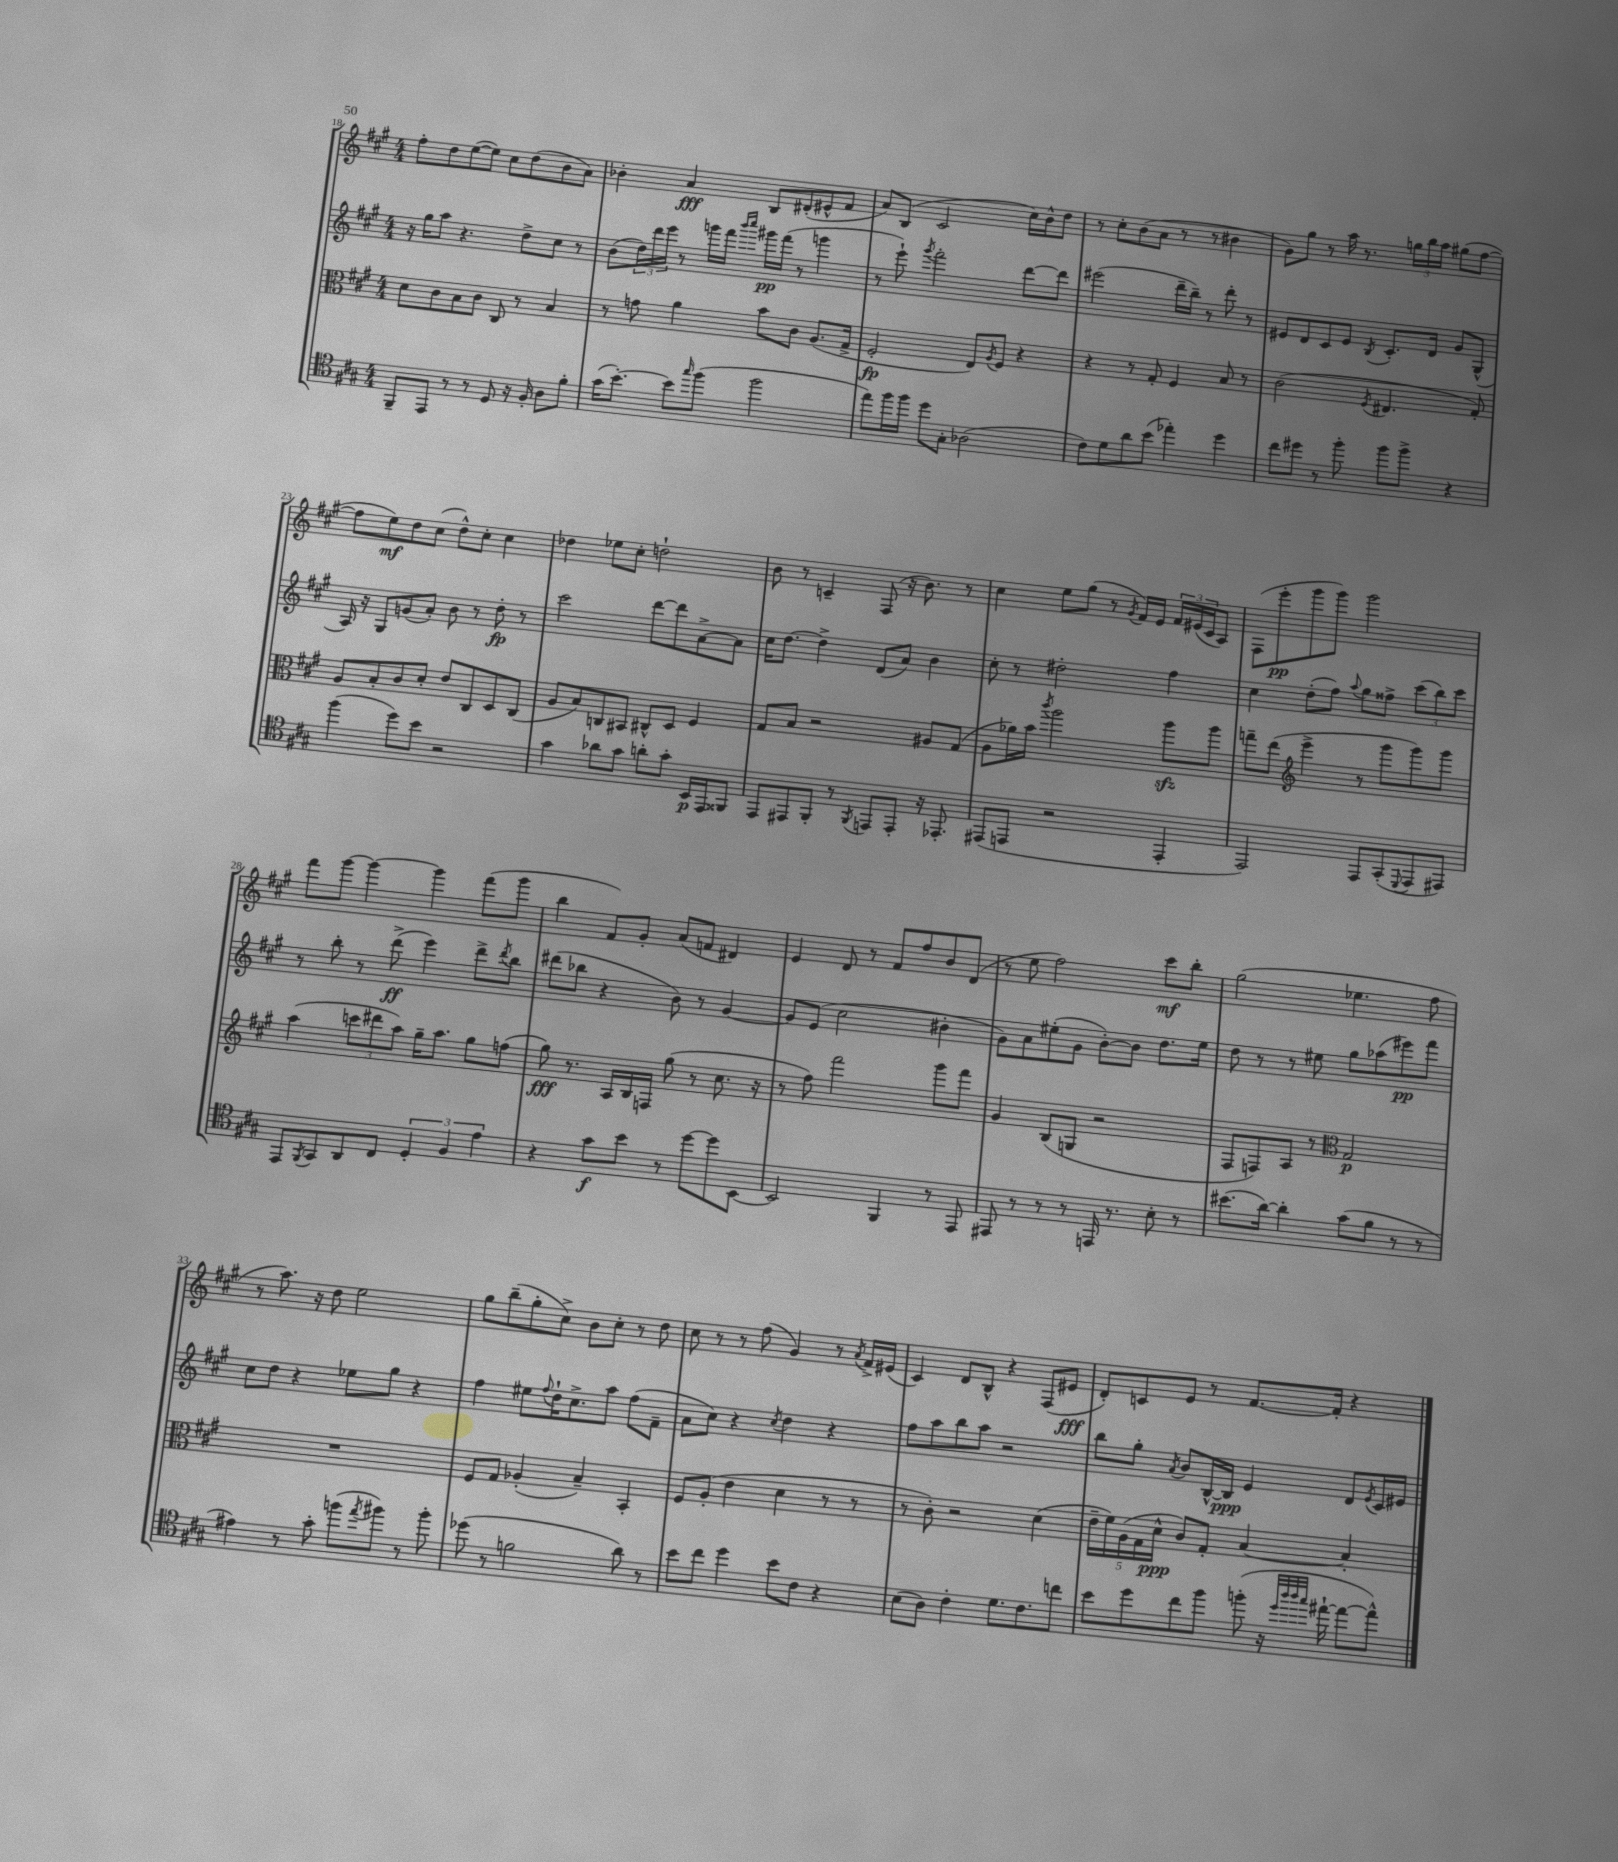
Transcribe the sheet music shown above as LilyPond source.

<<
\new StaffGroup <<
\new Staff = "s0" {
    \clef treble \key a \major \numericTimeSignature \time 4/4
    fis''8-. d''8 e''8~( e''8) cis''8 d''8( b'8 a'8) |
    bes'4-. a'4\fff b8 dis'8-.( eis'8-^ fis'8 |
    a'8) b8( cis'2 cis''16) b'16-^ d''8 |
    r8 cis''8-. b'8( a'8 r8 r8 bis'4 |
    gis'8) gis''8 r8 a''16 r8. \tuplet 3/2 { g''16 b''16 a''16 } gis''8( fis''8~ |
    fis''8 e''8\mf) d''8 cis''8( d''8-^) cis''8-. cis''4 |
    des''4 ees''8 cis''8-. d''2-! |
    b'8 r8 c'4-- fis8( r16 b'8.) r8 |
    cis''4 e''8 gis''8( r8 \acciaccatura { gis'8 } fis'16) e'16 \tuplet 3/2 { fis'16 eis'16( cis'16 } a8) |
    fis8( e'''8-.\pp gis'''8 gis'''8) gis'''2 |
    fis'''8 gis'''8~ gis'''4~ gis'''4 fis'''8( gis'''8 |
    b''4 fis'8) gis'8-. a'8( f'8 dis'4) |
    e'4 d'8 r8 fis'8 fis''8 b'8 d'8( |
    r8 e''8 fis''2) cis'''8\mf b''8-. |
    gis''2( ees''4. fis''8 |
    r8 a''8.) r16 d''8 e''2 |
    gis''8 b''8--( gis''8-. cis''8->) b'8 cis''8-. r8 d''8 |
    cis''8 r8 r8 fis''8( gis'4) r8 \acciaccatura { a'8 } fis'16-> eis'16( |
    cis'4) d'8 b8-^ r4 fis8( eis'8\fff |
    d'8-.) c'8 e'8 r8 fis'8.~ fis'16-. r4 \bar "|." |
}
\new Staff = "s1" {
    \clef treble \key a \major \numericTimeSignature \time 4/4
    r16 gis''16 a''8 r4. d''8-> cis''8 r8 |
    b'8( \tuplet 3/2 { d''16) d'''16 e'''16 } r8 g'''16 fis'''16 \grace { b'''16 cis''''16 } gis'''16\pp fis'''16( r8 g'''4 |
    r8 e'''8-!) \acciaccatura { gis'''8 } fis'''2-. d'''8~ d'''8 |
    eis'''2( d'''16-- b''16--) r8 d'''8-. r8 |
    eis'8 d'8 cis'8 eis'8 \acciaccatura { b8 } cis'8.-. d'16 gis'8 gis8-^( |
    a16) r16 gis8 g'8( a'8-.) b'8 r8 d''8-.\fp r8 |
    cis'''2 d'''8~ d'''8 a'8~-> a'8 |
    cis''16 d''8.~ d''4-> d'8( a'8) b'4 |
    cis''8-. r8 dis''2-. fis''4 |
    cis''4 d''8-.( fis''8) \appoggiatura { a''8 } gis''8 fisis''8-> \tuplet 3/2 { cis'''8( b''8) cis'''8 } |
    r8 b''8-. r8 d'''8->\ff( e'''4) d'''8-> \acciaccatura { d'''8 } b''8 |
    dis'''8( bes''8 r4 b'8) r8 gis'4~ |
    gis'8 e'8( cis''2 bis'4-. |
    gis'8) a'8 eis''8-.( gis'8 b'8~-.) b'8 d''8. eis''16 |
    d''8 r8 r8 eis''8 gis''8 aes''8( eis'''8\pp) fis'''8 |
    cis''8 d''8 r4 ees''8 gis''8 r4 |
    fis''4 eis''8 \appoggiatura { fis''8 } d''16-! cis''8.-> a''8 fis''8( fis'8-- |
    a'8 cis''8) r4 \acciaccatura { cis''8 } d''4 r4 |
    fis''8 a''8 b''8 a''8 r2 |
    b''8 gis''8-. \acciaccatura { a'8 } b'8 b16~-^ b16\ppp e'4 d'8 \acciaccatura { e'8 } cis'16 eis'16 \bar "|." |
}
\new Staff = "s2" {
    \clef alto \key a \major \numericTimeSignature \time 4/4
    d'8 cis'8 b8 cis'8 cis8 r8 b4 |
    r8 g'8 a'4 b'8 cis'8 a8.( gis16-> |
    fis2-.\fp e8) \acciaccatura { a8 } fis8 r4 |
    r4 r8 gis8-. fis4 b8 r8 |
    cis'2( \acciaccatura { fis8 } eis4. gis8-.) |
    a8 b8-. cis'8 d'8-. e'8 cis8 d8 cis8( |
    a8 b8) c8 bis,8 cis8-^ d8 fis4 |
    gis8 b8 r2 ais8 gis8( |
    a8 aes'16) b'16 \acciaccatura { cis'''8 } a''2 a''8\sfz a''8 |
    g''8-- e''8( \clef treble e'''4-> r8 gis'''8 gis'''8) gis'''8 |
    a''4( \tuplet 3/2 { c'''8 dis'''8 a''8) } gis''16-- a''8. gis''8 f''8( |
    gis''8\fff) r8. a16 b16 f16 gis''8( r8 cis''8. r16 |
    r8 fis''8) fis'''2 gis'''8 fis'''8 |
    gis'4 b8( g8 r2 |
    fis8 f8) a8 r8 \clef alto gis2\p |
    R1 |
    fis8 gis8 aes4-.( b4--) b,4-. |
    fis8 a8-.( e'4 d'4 r8 r8 |
    r8 cis'8-.) r2 d'4( |
    \tuplet 5/4 { e'16-- fis'16) a16( gis16 d'16-^\ppp } cis'8) gis8-. b4~ b4-. \bar "|." |
}
\new Staff = "s3" {
    \clef tenor \key a \major \numericTimeSignature \time 4/4
    fis,8-- e,8 r8 r8 d8 r16 fis16-. a8 fis'8-. |
    gis'16( b'8.~-.) b'8 \grace { gis''16 } fis''8( fis''2 |
    e''8) fis''16 fis''16 d''8 gis8-. aes2( |
    cis'8) d'8 a'8 b'8( ees''4-.) d''4 |
    cis''8 dis''8 r8 fis''8-. fis''8 fis''8-> r4 |
    fis''4( d''8) b'8 r2 |
    gis'4 aes'8 gis'8 a'8-. gis'8-. b,16\p e,16 fisis,8 |
    e,8 eis,8 fis,8-. r8 \acciaccatura { fis,8 } e,8 e,8-. r16 ees,8.-. |
    eis,8( e,8 r2 e,4-. |
    e,2) e,8 gis,8-.( \appoggiatura { d,8 } e,8 eis,8) |
    e,8 \acciaccatura { fis,8 } gis,8 a,8 cis8 \tuplet 3/2 { d4-. fis4 e'4 } |
    r4 gis'8\f b'8 r8 d''8~ d''8 b,8~ |
    b,2 fis,4 r8 e,8 |
    eis,8 r8 r8 r8 e,16 r8. b8-. r8 |
    bis'8.( a'16~) a'4-. gis'8( fis'8 r8 r8 |
    eis'4) r8 gis'8-. f''8( \acciaccatura { e''8 } fis''8) r8 fis''8-. |
    des''8( r8 f'2 a'8) r8 |
    b'8 cis''8 d''4 b'8 cis'8 r4 |
    b8( a8) cis'4-. d'8. cis'8. c''8 |
    b'8 d''8 cis''8 fis''8 f''8-.( r16 \grace { d''32 a''32 a''32 gis''32 } eis''16~-! eis''8~ eis''8-^) \bar "|." |
}
>>
>>
\layout { \context { \Score currentBarNumber = #18 } }
